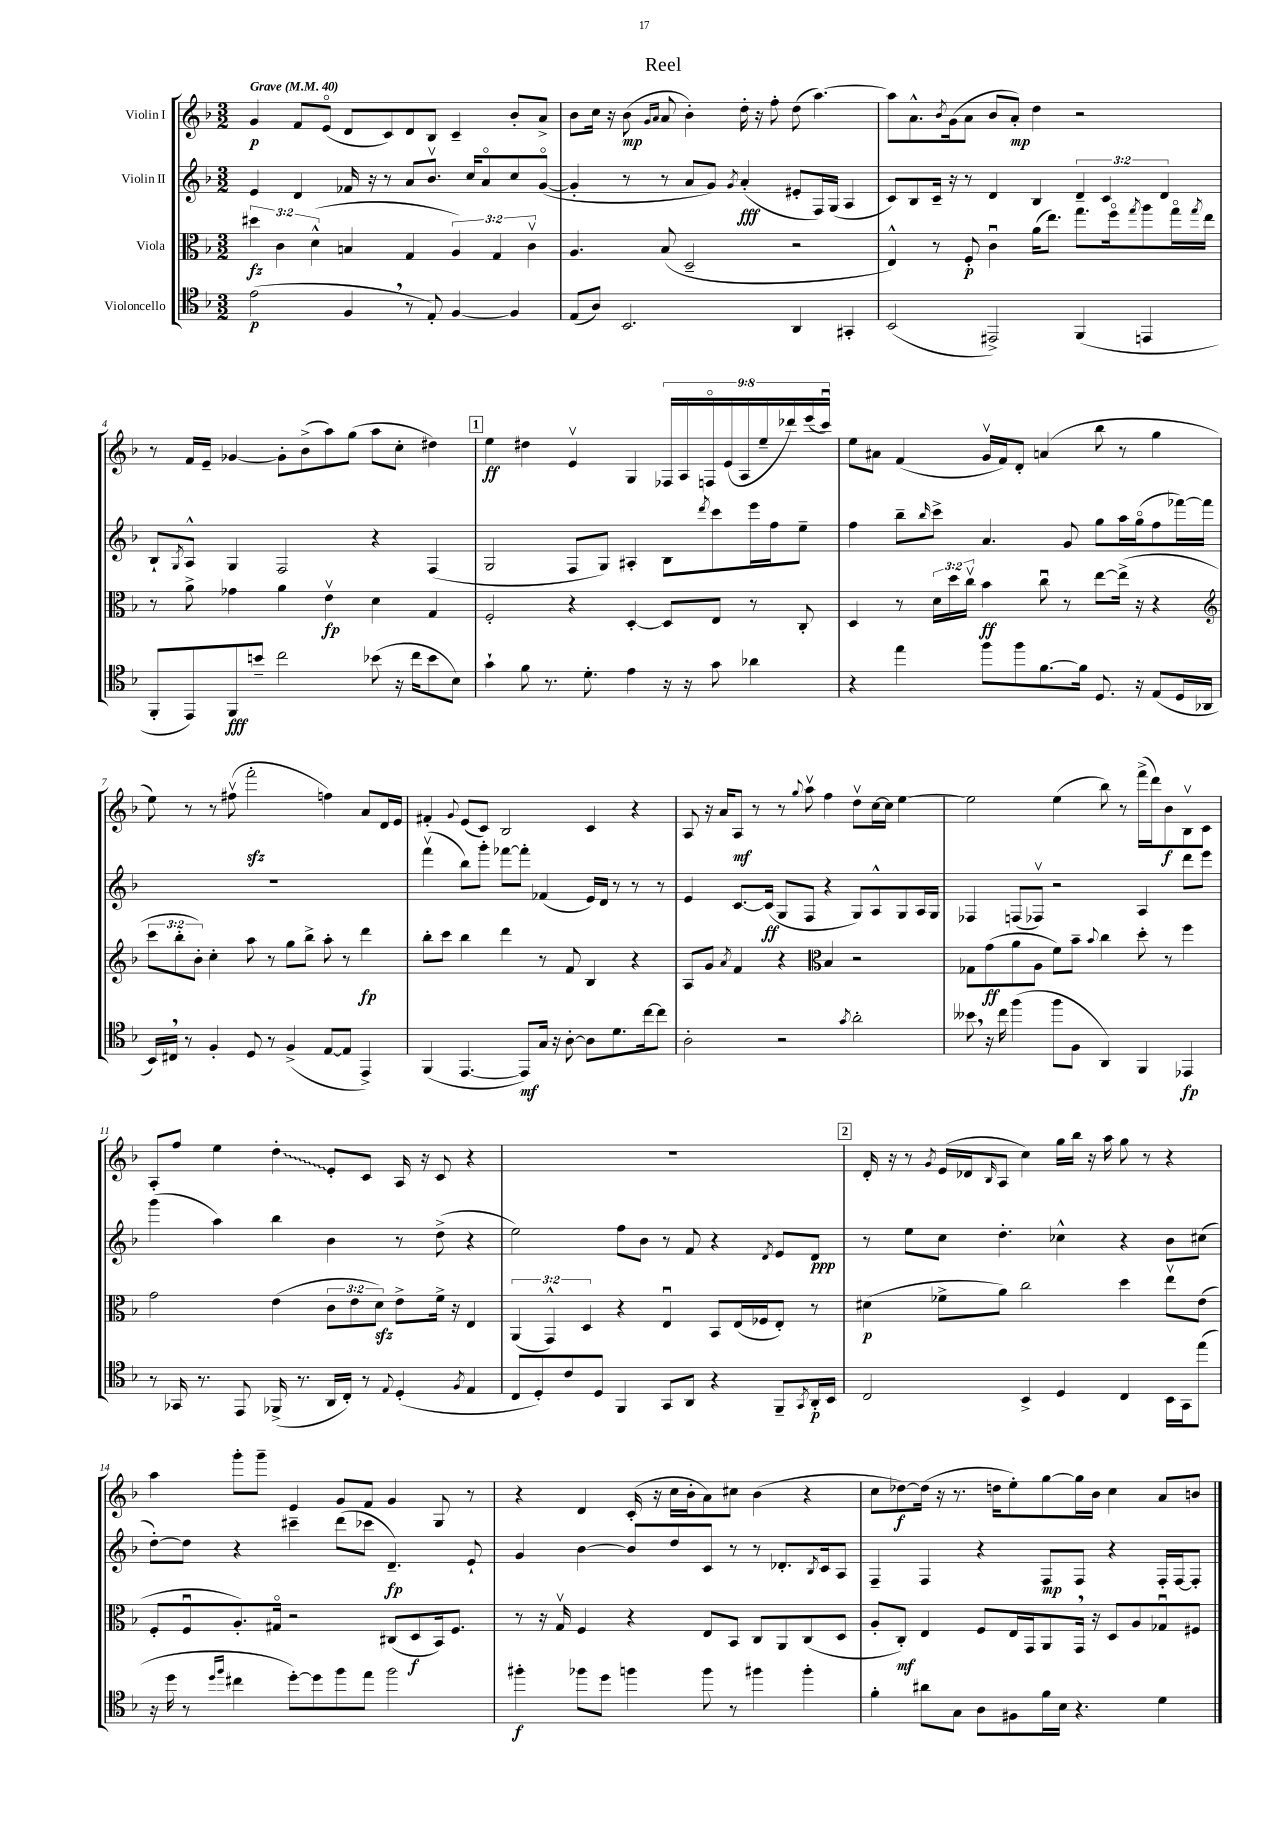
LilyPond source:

\header { title = "Reel" }
<<
\new StaffGroup <<
\new Staff = "s0" \with { instrumentName = "Violin I" } {
    \clef treble \key f \major \numericTimeSignature \time 3/2 \override Staff.TupletNumber.text = #tuplet-number::calc-fraction-text \tempo "Grave" 4 = 40
    g'4\p f'8 e'8\flageolet( d'8 c'8) d'8 bes8 c'4-- bes'8-. a'8-> |
    bes'8 c''16 r16 bes'8\mp( \grace { g'16 a'16 } a'8 bes'4-.) d''16-. r16 f''8-. d''8( a''4.~) |
    a''8 a'8.-^ \acciaccatura { bes'8 } g'16( a'8 bes'8 a'8-.\mp) d''4 r2 |
    r8 f'16 e'16-- ges'4~ ges'8-. bes'8->( a''8) g''8( a''8 c''8-. dis''4) |
    \mark \markup { \box "1" } e''4\ff dis''4 e'4\upbow g4 \tuplet 9/8 { fes16 a16 f16\flageolet e'16( a16 e''16-- des'''16) e'''16( c'''16\downbow) } |
    e''8 ais'8 f'4( g'16\upbow f'16) d'8-. a'4( bes''8 r8 g''4 |
    e''8) r8 r8 fis''8\upbow( f'''2-.\sfz f''4) a'8 d'16 e'16 |
    fis'4-. \appoggiatura { g'8 } e'8( c'8) bes2 c'4 r4 |
    a8 r16 a'16 a8\mf r8 r8 \appoggiatura { g''8 } a''8\upbow f''4 d''8\upbow c''16~ c''16 e''4~ |
    e''2 e''4( bes''8) r8 f'''16->( d'''16) bes'8\f bes8\upbow c'8 |
    a8-. f''8 e''4 \once \override Glissando.style = #'zigzag d''4-.\glissando e'8-. c'8 a16 r16 c'8 r4 |
    R1. |
    \mark \markup { \box "2" } d'16-. r16 r8 \acciaccatura { g'8 } e'16( des'16 \grace { bes16 } a8 c''4) g''16 bes''16 r16 a''16 g''8 r8 r4 |
    a''4 g'''8-. g'''8-- e'4 g'8 f'8 g'4 g8 r8 |
    r4 d'4 c'16-.( r16 c''16 bes'16-. a'8) cis''8 bes'4( r4 |
    c''8 des''8~\f) des''16( r16 r8. d''16 e''8-.) g''8~ g''16 bes'16 c''4 a'8 b'8 \bar "|." |
}
\new Staff = "s1" \with { instrumentName = "Violin II" } {
    \clef treble \key f \major \numericTimeSignature \time 3/2 \override Staff.TupletNumber.text = #tuplet-number::calc-fraction-text
    e'4 d'4 fes'16 r16 r8 a'8 bes'8.\upbow c''16 a'8\flageolet c''8 g'8~\flageolet( |
    g'4-. r8 r8 a'8 g'8) \acciaccatura { g'8 } a'4-.\fff( eis'8-. f16) g16( a4 |
    c'8) bes8 c'16-- r16 r8 d'4 bes4 \tuplet 3/2 { d'4-- c'4 d'4 } |
    bes8-! \acciaccatura { g8 } a8-^ g4 f2 r4 f4( |
    \mark \markup { \box "1" } g2 f8 g8) ais4-. bes8 \acciaccatura { d'''8 } c'''8 e'''16 f''16 e''8-- |
    f''4 bes''8-- \grace { bes''16 } c'''8-> a'4. g'8 g''8 a''16 g''16\flageolet( f''8 fes'''16~) fes'''16 |
    R1. |
    f'''4\upbow( bes''8) g'''8-. fes'''8~ fes'''8-. fes'4( e'16) d'16 r8 r8 r8 |
    e'4 c'8.~ c'16\ff( g8 f8 r4 g8) a8-^ g8 a16 g16 |
    fes4 f8( fes8\upbow) r2 a4 d'''8 e'''8 |
    g'''4( a''4) bes''4 bes'4 r8 d''8->( r4 |
    e''2) f''8 bes'8 r8 f'8 r4 \acciaccatura { d'8 } e'8 d'8\ppp |
    \mark \markup { \box "2" } r8 e''8 c''8 d''4.-. ces''4-^ r4 bes'8 cis''8( |
    d''8~-.) d''8 r4 cis'''4-- d'''8( ces'''8 d'4.--\fp) e'8-! |
    g'4 bes'4~ bes'8 d''8 c'8 r8 r8 des'8.-. \acciaccatura { bes8 } c'16 a8 |
    f4-- f4 r4 f8\mp f8 r4 f16-. f16~ f8-. \bar "|." |
}
\new Staff = "s2" \with { instrumentName = "Viola" } {
    \clef alto \key f \major \numericTimeSignature \time 3/2 \override Staff.TupletNumber.text = #tuplet-number::calc-fraction-text
    \tuplet 3/2 { dis''4\fz c'4 d'4-^( } b4 g4 \tuplet 3/2 { a4) g4 c'4\upbow } |
    a4. bes8( d2-- r2 |
    e4-^) r8 f8-.\p c'4\downbow a'16( e''8.) g''8. f''16\flageolet \acciaccatura { g''8 } a''8 g''16\flageolet \acciaccatura { g''8 } e''16 |
    r8 a'8-> ges'4 a'4 e'4\upbow\fp d'4 g4 |
    \mark \markup { \box "1" } f2-. r4 d4~-. d8 e8 r8 c8-. |
    d4 r8 \tuplet 3/2 { d'16 d''16 c''16\upbow } bes'4\ff c''8\downbow r8 e''8~ e''16->( r16 r4 |
    \clef treble \tuplet 3/2 { c'''8 bes''8-. bes'8-.) } c''4-. a''8 r8 g''8 bes''8-> a''8-. r8 d'''4\fp |
    bes''8-. c'''8 bes''4 d'''4 r8 f'8 bes4 r4 |
    a8 g'8 \acciaccatura { a'8 } f'4 r4 \clef alto bes4 r2 |
    ges8 g'8\ff( a'8 a8 f'8) bes'8-- \appoggiatura { bes'8 } c''4 d''8-. r8 f''4 |
    g'2 e'4( \tuplet 3/2 { c'8 e'8 d'8\sfz) } e'8-> f'16-> r16 e4 |
    \tuplet 3/2 { a,4( g,4-^) d4 } r4 e4\downbow bes,8 e16( fes16 e8-.) r8 |
    \mark \markup { \box "2" } dis'4\p( fes'8-> a'8) c''2 d''4 e''8\upbow e'8( |
    f8-. f8\downbow a8.-.) gis16\flageolet r2 cis8( d8\f bes,16) f8. |
    r8 r16 g16\upbow f4 r4 e8 bes,8 c8 a,8 c8( d8 |
    a8-. c8-.\mf) e4 f8 e16 g,16 a,8 g,16 \breathe r16 d8 a8 ges8\downbow fis8 \bar "|." |
}
\new Staff = "s3" \with { instrumentName = "Violoncello" } {
    \clef tenor \key f \major \numericTimeSignature \time 3/2
    e'2\p( f4 \breathe r8 e8-.) f4~ f4 |
    e8( a8) bes,2. a,4 gis,4-. |
    bes,2( eis,2->) f,4( e,4 |
    f,8-. e,8) f,8\fff b'8-- c''2 bes'8( r16 c''16 bes'8 bes8) |
    \mark \markup { \box "1" } g'4-! f'8 r8. d'8.-. e'4 r16 r16 g'8 aes'4 |
    r4 e''4 f''8 f''8 f'8.~ f'16 d8. r16 e8( d16 aes,16 |
    bes,16) cis16 \breathe r8 f4-. d8 r8 f4->( e8~ e8 e,4->) |
    f,4( e,4.~ e,8\mf) g16 r16 a8~-. a8 d'8. c''16~ c''8 |
    a2-. r2 \acciaccatura { g'8 } a'2-. |
    beses'8 \breathe r16 c''16 f''4( f''8 f8 a,4) f,4 ees,4\fp |
    r8 ges,16 r8. e,8 fes,16->( r8. a,16 c16-.) r8 \appoggiatura { e8 } d4-.( \acciaccatura { f8 } e4 |
    c8 d8-.) c'8 d8 f,4 g,8 a,8 r4 f,8-- \acciaccatura { g,8 } a,16-.\p bes,16 |
    \mark \markup { \box "2" } c2 bes,4-> d4 c4 bes,16 g,16 e''8( |
    r16 d''16 r8 \grace { d''16 f''16 } cis''4 d''8~-.) d''8 f''8 e''8 f''2 |
    fis''4-.\f fes''8 d''8 f''4 f''8 r8 fis''4 fis''4-. |
    f'4-. ais'8 g8 a8 fis8 f'16 bes16 r4. d'4 \bar "|." |
}
>>
>>
